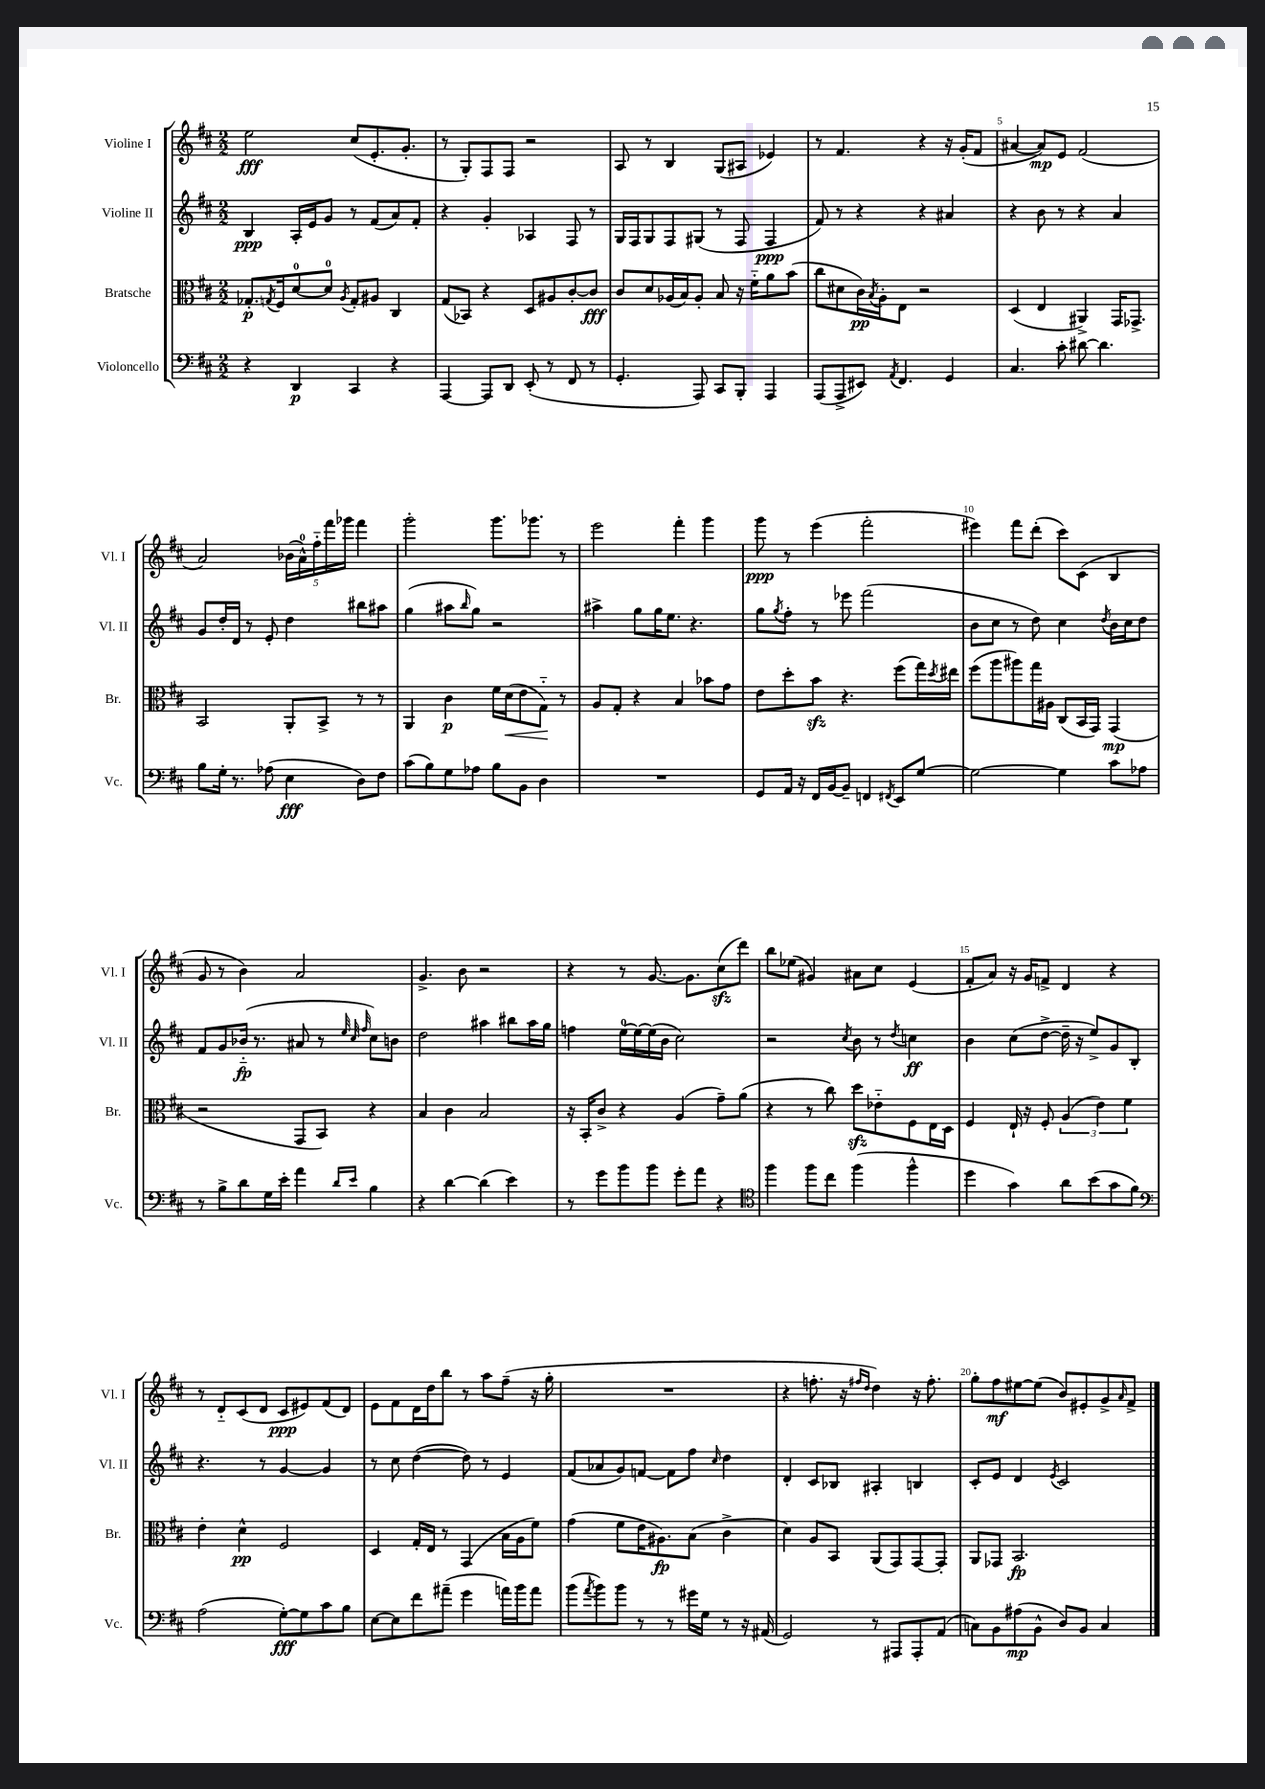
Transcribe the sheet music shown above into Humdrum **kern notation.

**kern	**kern	**kern	**kern
*staff4	*staff3	*staff2	*staff1
*clefF4	*clefC3	*clefG2	*clefG2
*k[f#c#]	*k[f#c#]	*k[f#c#]	*k[f#c#]
*M2/2	*M2/2	*M2/2	*M2/2
4r	8.G-'/L	4B/	2ee\
.	8qG/	.	.
.	16F#/k	.	.
4DD/	[8d/	16A'/LL	.
.	.	16e/J	.
.	8d/]J	8g/J	.
.	8qA/	.	.
4CC#/	8G'/L	8r	(8cc#/L
.	8A#/J	(8f#/L	8.e'/
4r	4C#/	8a/)	.
.	.	.	8.g'/J
.	.	8f#'/J	.
=	=	=	=
[4AAA/	(8G/L	4r	8r
.	8BB-/J)	.	8G'/L)
8AAA/]L	4r	4g'/	8F#/
8DD/J	.	.	8F#/J
(8EE'/	8D/L	4A-/	2r
8r	8A#/	.	.
8FF#/	[8c#'/	8F#/	.
8r	8c#/]J	8r	.
=	=	=	=
4.GG'/	8c#/L	16G/LL	8A/
.	.	16F#/J	.
.	8d/	8G/	8r
.	(16A-/L	8F#/	4B/
.	16B/J)	.	.
8AAA/)	8A-'/J	(8G#/J	.
8CC#/L	8B/	8r	(8G/L
8BBB'/J	16r	8F#/	8A#/J
.	16f#'~\LK	.	.
4AAA/	8a\	4F#/	4e-/)
.	(8b\J	.	.
=	=	=	=
(8AAA/L	8cc#\L	8f#/)	8r
8AAA^/	8d#\	8r	4.f#/
8EE#/J)	16c#\L)	4r	.
.	8qB/	.	.
.	16A'\J	.	.
8qAA/	.	.	.
4.FF#/	8E\J	.	.
.	2r	4r	4r
4GG/	.	4a#/	16r
.	.	.	(16g'/LK
.	.	.	8f#/J
=	=	=	=
4.C#/	(4D/	4r	[4a#/
.	4E/	8b\	8a#/]L)
8c#'\	.	8r	8e/J
[8d#\	4AA#^/)	4r	(2f#/
4.d#\]	.	.	.
.	16GG/LK	4a/	.
.	8.GG-^/J	.	.
=	=	=	=
8B\L	2BB/	8g/L	2a/)
16G'\Jk	.	16dd'/L	.
8.r	.	16d/JJ	.
.	.	8r	.
(8A-\	.	8e'/	.
4E\	8AA'/L	4dd\	(20b-\LL
.	.	.	20a^^\)
.	.	.	20ff#'~\
.	8BB^/J	.	.
.	.	.	20fff#\
.	.	.	20ggg-\JJ
8D\L)	8r	8bb#\L	4fff#\
8F#\J	8r	8aa#\J	.
=	=	=	=
(8c#\L	4AA/	(4gg\	2ggg'\
8B\)	.	.	.
8G\	4c#\	8aa#\L	.
.	.	16qqbb/	.
8A-\J	.	8gg\J)	.
8B\L	16f#\LL	2r	8.ggg\L
.	(16d\J	.	.
8BB\J	8e\	.	.
.	.	.	8.ggg-\J
4D\	8G'~\J)	.	.
.	8r	.	8r
=	=	=	=
1r	8A/L	4aa#^\	2eee\
.	8G'/J	.	.
.	4r	8gg\L	.
.	.	16gg\K	.
.	.	8.ee\J	.
.	4B/	.	4fff#'\
.	.	4.r	.
.	8b-\L	.	4ggg\
.	8g\J	.	.
=	=	=	=
8GG/L	8e\L	8gg\L	8ggg\
.	.	8qgg/	.
16AA/Jk	8dd'\	8ff#'\J	8r
16r	.	.	.
16FF#/LL	8b\J	8r	(4eee\
[16BB/J	.	.	.
8BB~/]J	4.r	8eee-\	.
4FF/	.	(2fff#\	2fff#'\
8qFF#/	.	.	.
8EE/L	(8ff#\L	.	.
[8G/J	16gg\L)	.	.
.	8qdd/	.	.
.	16ee#\JJ	.	.
=	=	=	=
2G\_	(8ff#\L	8b\L	4eee#\)
.	8aa\	8cc#\J	.
.	8aa#\)	8r	8fff#\L
.	16gg\L	8dd\)	(8ddd'\J
.	16A#\JJ	.	.
4G\]	(8C#/L	4cc#\	8ccc#\L)
.	16BB/L	.	(8c#\J
.	16GG/JJ)	.	.
.	.	8qdd/	.
8c#\L	(4GG/	16b\LL	4B/
.	.	16cc#\J	.
8A-\J	.	8dd\J	.
=	=	=	=
8r	2r	8f#/L	8g/
8B^\L	.	8g/	8r
8d\	.	(16b-'~/Jk	4b\)
.	.	8.r	.
16G\L	.	.	.
16e'\JJ	.	.	.
4a\	8GG/L	8a#/	2a/
.	8BB/J)	8r	.
.	.	32qqee/	.
16qqd/LL	.	32qqcc#/	.
16qqe/JJ	.	32qqff#/	.
4B\	4r	8cc#\L)	.
.	.	8b\J	.
=	=	=	=
4r	4B/	2dd\	4.g^/
[4d\	4c#\	.	.
.	.	.	8b\
(4d\]	2B/	4aa#\	2r
4e\)	.	8bb#\L	.
.	.	16aa#\L	.
.	.	16gg\JJ	.
=	=	=	=
8r	16r	4ff\	4r
.	16BB'/LK	.	.
8g\L	8c#^/J	.	.
8b\	4r	[16ee\LL	8r
.	.	16ee\_	.
8b\J	.	(16ee\]	[8.g/
.	.	16b\JJ	.
8g'\L	(4A/	2cc#\)	.
.	.	.	8.g\]L
8a\J	.	.	.
4r	8g~\L)	.	(8cc#\
.	(8a\J	.	8ddd\J)
=	=	=	=
*clefC4	*	*	*
4ff#\	4r	2r	8bb\L
.	.	.	(8ee-\J
8ff#\L	8r	.	4g#/)
8cc#\J	8cc#\)	.	.
.	.	8qcc#/	.
(4ff#\	8dd\L	8b\	8a#\L
.	8e-'~\	8r	8cc#\J
.	.	8qdd/	.
4ff#^^\	8F#\	4cc\	(4e/
.	16E\L	.	.
.	16D\JJ	.	.
=	=	=	=
4dd\	4F#/	4b\	8f#'/L
.	.	.	8a/J)
4g\)	16E`/	(8cc#\L	16r
.	16r	.	16g/LK
.	8F#'/	[8dd^\J	8f^/J
8a\L	(6A/	16dd~\]	4d/
.	.	16r	.
(8b\	.	8ee^/L)	.
.	6e\)	.	.
8g\	.	8g/	4r
.	6f#\	.	.
8f#\J)	.	8B'/J	.
=	=	=	=
*clefF4	*	*	*
(2A\	4e'\	4.r	8r
.	.	.	8d'~/L
.	4d^^\	.	(8c#/
.	.	8r	8d/J
[8G'\L)	2F#/	[4g/	8c#/L
8G\]	.	.	8e#/)
8c#\	.	4g/]	(8f#/
8B\J	.	.	8d/J)
=	=	=	=
[8E\L	4D/	8r	8e\L
8E\]	.	8cc#\	8f#\
8f#\	16G'/LL	([4dd\	16d\L
.	16E/JJ	.	16dd\J
(8a#~\J	8r	.	8bb\J
4g\	(4GG/	8dd\])	8r
.	.	8r	8aa\L
16a\LL)	16B\LL	4e/	(8ff#~\J
16b\J	16A\J	.	.
8a\J	8f#\J)	.	16r
.	.	.	16gg'\
=	=	=	=
(8b\L	(4g\	(8f#/L	1r
8qa/	.	.	.
8b\)	.	8a-/	.
8b\J	8f#\L	8g/)	.
8r	16e\K	[8f/J	.
.	8.A#\)	.	.
8r	.	8f\]L	.
16g#\LL	(8B\J	8ff#\J	.
16G\JJ	.	.	.
.	.	16qqcc#/	.
8r	4c#^\	4dd\	.
16r	.	.	.
(16AA#/	.	.	.
=	=	=	=
2GG/)	4d\)	4d'/	4r
.	8A/L	8c#/L	8.ff'\
.	8BB/J	8B-/J	.
.	.	.	16r
.	.	.	16qqff#/LL
.	.	.	16qqdd/JJ
8r	(8AA/L	4A#'/	4dd\)
8AAA#/L	8GG/)	.	.
8AAA#'/	[8GG/	4B/	16r
.	.	.	8.ff#'\
(8AA/J	8GG'/]J	.	.
=	=	=	=
8C\L)	8AA/L	8c#'/L	8gg'\L
8BB\	8GG-/J	8e/J	8ff#\
(8A#\	2.BB/	4d/	[8ee#\
8BB^^\J	.	.	(8ee#\]J
.	.	8qe/	.
8D/L)	.	2c#/	8b/L)
8BB/J	.	.	8e#'/
4C/	.	.	8g^/
.	.	.	16qqa/
.	.	.	8f#^/J
==	==	==	==
*-	*-	*-	*-
